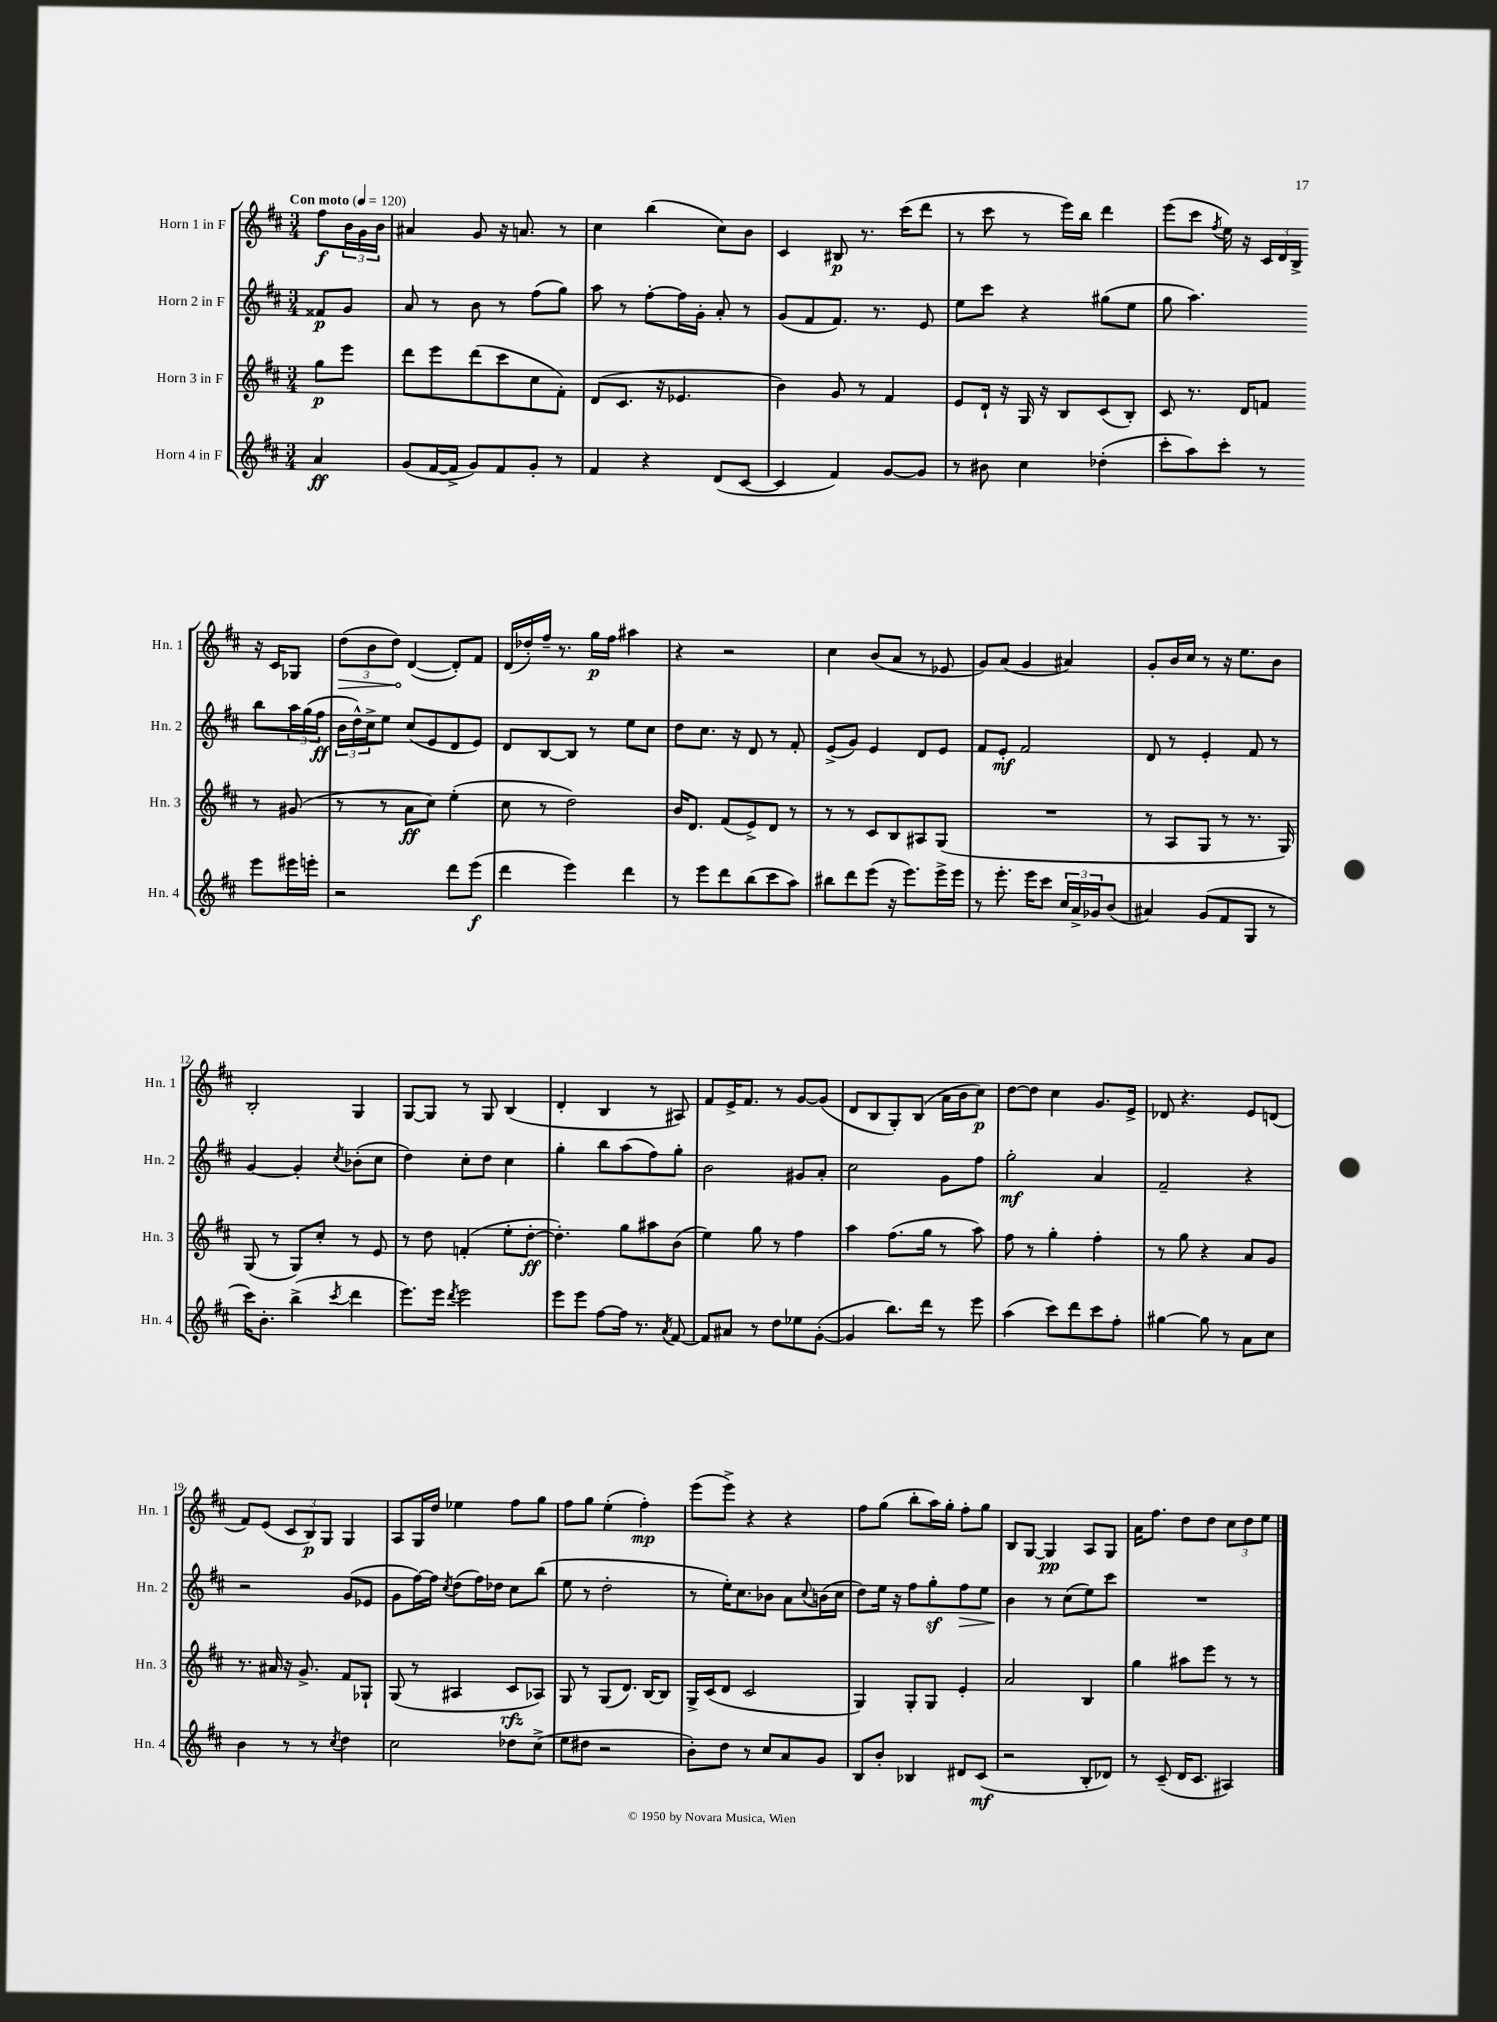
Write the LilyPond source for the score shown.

<<
\new StaffGroup <<
\new Staff = "s0" \with { instrumentName = "Horn 1 in F" shortInstrumentName = "Hn. 1" } {
    \clef treble \key d \major \numericTimeSignature \time 3/4 \partial 4 \tempo "Con moto" 4 = 120
    fis''8\f \tuplet 3/2 { b'16 g'16 b'16 } |
    ais'4 g'8 r16 a'8. r8 |
    cis''4 b''4( cis''8) b'8 |
    cis'4 bis8\p r8. cis'''16( d'''8 |
    r8 cis'''8 r8 e'''16) b''16 d'''4 |
    e'''8( cis'''8 \acciaccatura { fis''8 } e''16) r16 \tuplet 3/2 { cis'16 d'16 b16-> } r16 cis'16 ges8 |
    \tuplet 3/2 { \once \override Hairpin.circled-tip = ##t d''8\>( b'8 d''8\!) } d'4~( d'8-.) fis'8 |
    d'16( des''16-.) fis''16-- r8. g''16\p fis''16 ais''4 |
    r4 r2 |
    cis''4 b'8( a'8 r8 ees'8 |
    g'8) a'8( g'4 ais'4) |
    g'8-. b'16 cis''16 r8 r16 e''8. b'8 |
    b2-. g4 |
    g8~ g8 r8 g8 b4( |
    d'4-. b4 r8 ais8) |
    fis'8 e'16-> fis'8. r8 g'8~ g'8( |
    d'8 b8 g8-.) b8( a'16 b'16 cis''8\p) |
    d''8~ d''8 cis''4 g'8. e'16-> |
    des'8 r4. e'8 d'8( |
    fis'8) e'8( \tuplet 3/2 { cis'8 b8\p) g8 } g4 |
    a8 g16 d''16 ees''4 fis''8 g''8 |
    fis''8 g''8 e''4-.( fis''4-.\mp) |
    e'''8( e'''8->) r4 r4 |
    fis''8 g''8( b''8-. a''16) g''16-. fis''8-. g''8 |
    b8 g8~ g4\pp a8 g8 |
    a'16 fis''8. d''8 d''8 \tuplet 3/2 { cis''8 d''8 e''8 } \bar "|." |
}
\new Staff = "s1" \with { instrumentName = "Horn 2 in F" shortInstrumentName = "Hn. 2" } {
    \clef treble \key d \major \numericTimeSignature \time 3/4 \partial 4
    fisis'8\p g'8 |
    a'8 r8 b'8 r8 fis''8( g''8) |
    a''8 r8 fis''8~-. fis''16 g'16-. a'8-. r8 |
    g'8( fis'8 fis'8.) r8. e'8 |
    e''8 cis'''8 r4 gis''8( e''8 |
    g''8 a''4.) b''8 \tuplet 3/2 { a''16 g''16( fis''16\ff } |
    \tuplet 3/2 { b'16 d''16-^) cis''16-> } e''8 cis''8( e'8 d'8 e'8) |
    d'8 b8~ b8 r8 e''8 cis''8 |
    d''8 cis''8. r16 d'8 r8 fis'8-. |
    e'8->( g'8) e'4 d'8 e'8 |
    fis'8 e'8-.\mf fis'2 |
    d'8 r8 e'4-. fis'8 r8 |
    g'4~ g'4-. \acciaccatura { cis''8 } bes'8-.( cis''8 |
    d''4) cis''8-. d''8 cis''4 |
    g''4-. b''8 a''8( fis''8) g''8-. |
    b'2 gis'8 a'8-. |
    cis''2 g'8 fis''8 |
    g''2-.\mf a'4 |
    fis'2-- r4 |
    r2 g'8( ees'8 |
    g'8 fis''16~) fis''16 \acciaccatura { cis''8 } d''8( fis''16) des''16 cis''8 b''8( |
    e''8 r8 d''2-. |
    r8 e''16-.) cis''8. bes'8 a'8 \appoggiatura { cis''8 } b'16( cis''16 |
    d''8) e''16 r16 fis''8 g''8-.\sf fis''8\> e''8 |
    b'4\! r8 cis''8( e''8) cis'''8 |
    R2. \bar "|." |
}
\new Staff = "s2" \with { instrumentName = "Horn 3 in F" shortInstrumentName = "Hn. 3" } {
    \clef treble \key d \major \numericTimeSignature \time 3/4 \partial 4
    g''8\p e'''8 |
    d'''8 e'''8 d'''8( cis'''8 cis''8 fis'8-.) |
    d'8( cis'8. r16 ees'4. |
    b'4) g'8 r8 fis'4 |
    e'8 d'16-! r16 g16 r16 b8 cis'8( b8-.) |
    cis'8 r8. d'16 f'8 r8 gis'8( |
    r8 r8 a'8\ff cis''8) e''4-.( |
    cis''8 r8 d''2) |
    b'16 d'8. fis'8( e'8->) d'8 r8 |
    r8 r8 cis'8 b8 ais8 g8( |
    R2. |
    r8 a8 g8 r8 r8. g16) |
    g8( r8 g8) cis''8-. r8 e'8 |
    r8 d''8 f'4-.( e''8-. d''8~-.\ff |
    d''4.-.) g''8 ais''8 b'8( |
    e''4) g''8 r8 fis''4 |
    a''4 fis''8.( g''16 r8 a''8) |
    fis''8 r8 g''4-. fis''4-. |
    r8 g''8 r4 a'8 g'8 |
    r8. ais'16 r16 g'8.-> fis'8 ges8-! |
    g8( r8 ais4 cis'8\rfz aes8) |
    g8 r8 g8( d'8.) b16~ b8 |
    g16-> cis'16( d'8 cis'2 |
    g4) g8-. g8 e'4-. |
    a'2 b4 |
    g''4 ais''8 e'''8 r8 r8 \bar "|." |
}
\new Staff = "s3" \with { instrumentName = "Horn 4 in F" shortInstrumentName = "Hn. 4" } {
    \clef treble \key d \major \numericTimeSignature \time 3/4 \partial 4
    a'4\ff |
    g'8( fis'16~ fis'16-> g'8) fis'8 g'8-. r8 |
    fis'4 r4 d'8( cis'8~ |
    cis'4 fis'4) g'8~ g'8 |
    r8 bis'8 cis''4 des''4-.( |
    cis'''8-. a''8) cis'''8-. r8 e'''8 eis'''16 e'''16-. |
    r2 d'''8 e'''8\f( |
    d'''4 e'''4) d'''4 |
    r8 e'''8 d'''8 b''8( cis'''8 a''8) |
    bis''8 d'''8 e'''8( r16 e'''8.) e'''16-> e'''16 |
    r8 e'''8.-. e'''16 cis'''8 \tuplet 3/2 { cis''16 a'16-> ges'16 } b'8( |
    ais'4) g'8( fis'8 g8 r8 |
    cis'''16) b'8.-. b''4->( \acciaccatura { cis'''8 } d'''4 |
    e'''8.) e'''16 \acciaccatura { d'''8 } e'''2 |
    e'''8 e'''8 fis''8~ fis''16 r8. \acciaccatura { a'8 } fis'8~ |
    fis'8 ais'8 r8 d''8 ees''8 g'8~-.( |
    g'4 b''8.) d'''16 r8 e'''8 |
    a''4( cis'''8) d'''8 cis'''8 fis''8-. |
    gis''4~ gis''8 r8 a'8 cis''8 |
    b'4 r8 r8 \acciaccatura { cis''8 } d''4 |
    cis''2 des''8 cis''8->( |
    e''8 dis''8 r2 |
    b'8-.) d''8 r8 cis''8 a'8 g'8 |
    b8 b'8-. bes4 dis'8 cis'8\mf( |
    r2 b8-. des'8) |
    r8 cis'8--( d'16 cis'8. ais4) \bar "|." |
}
>>
>>
